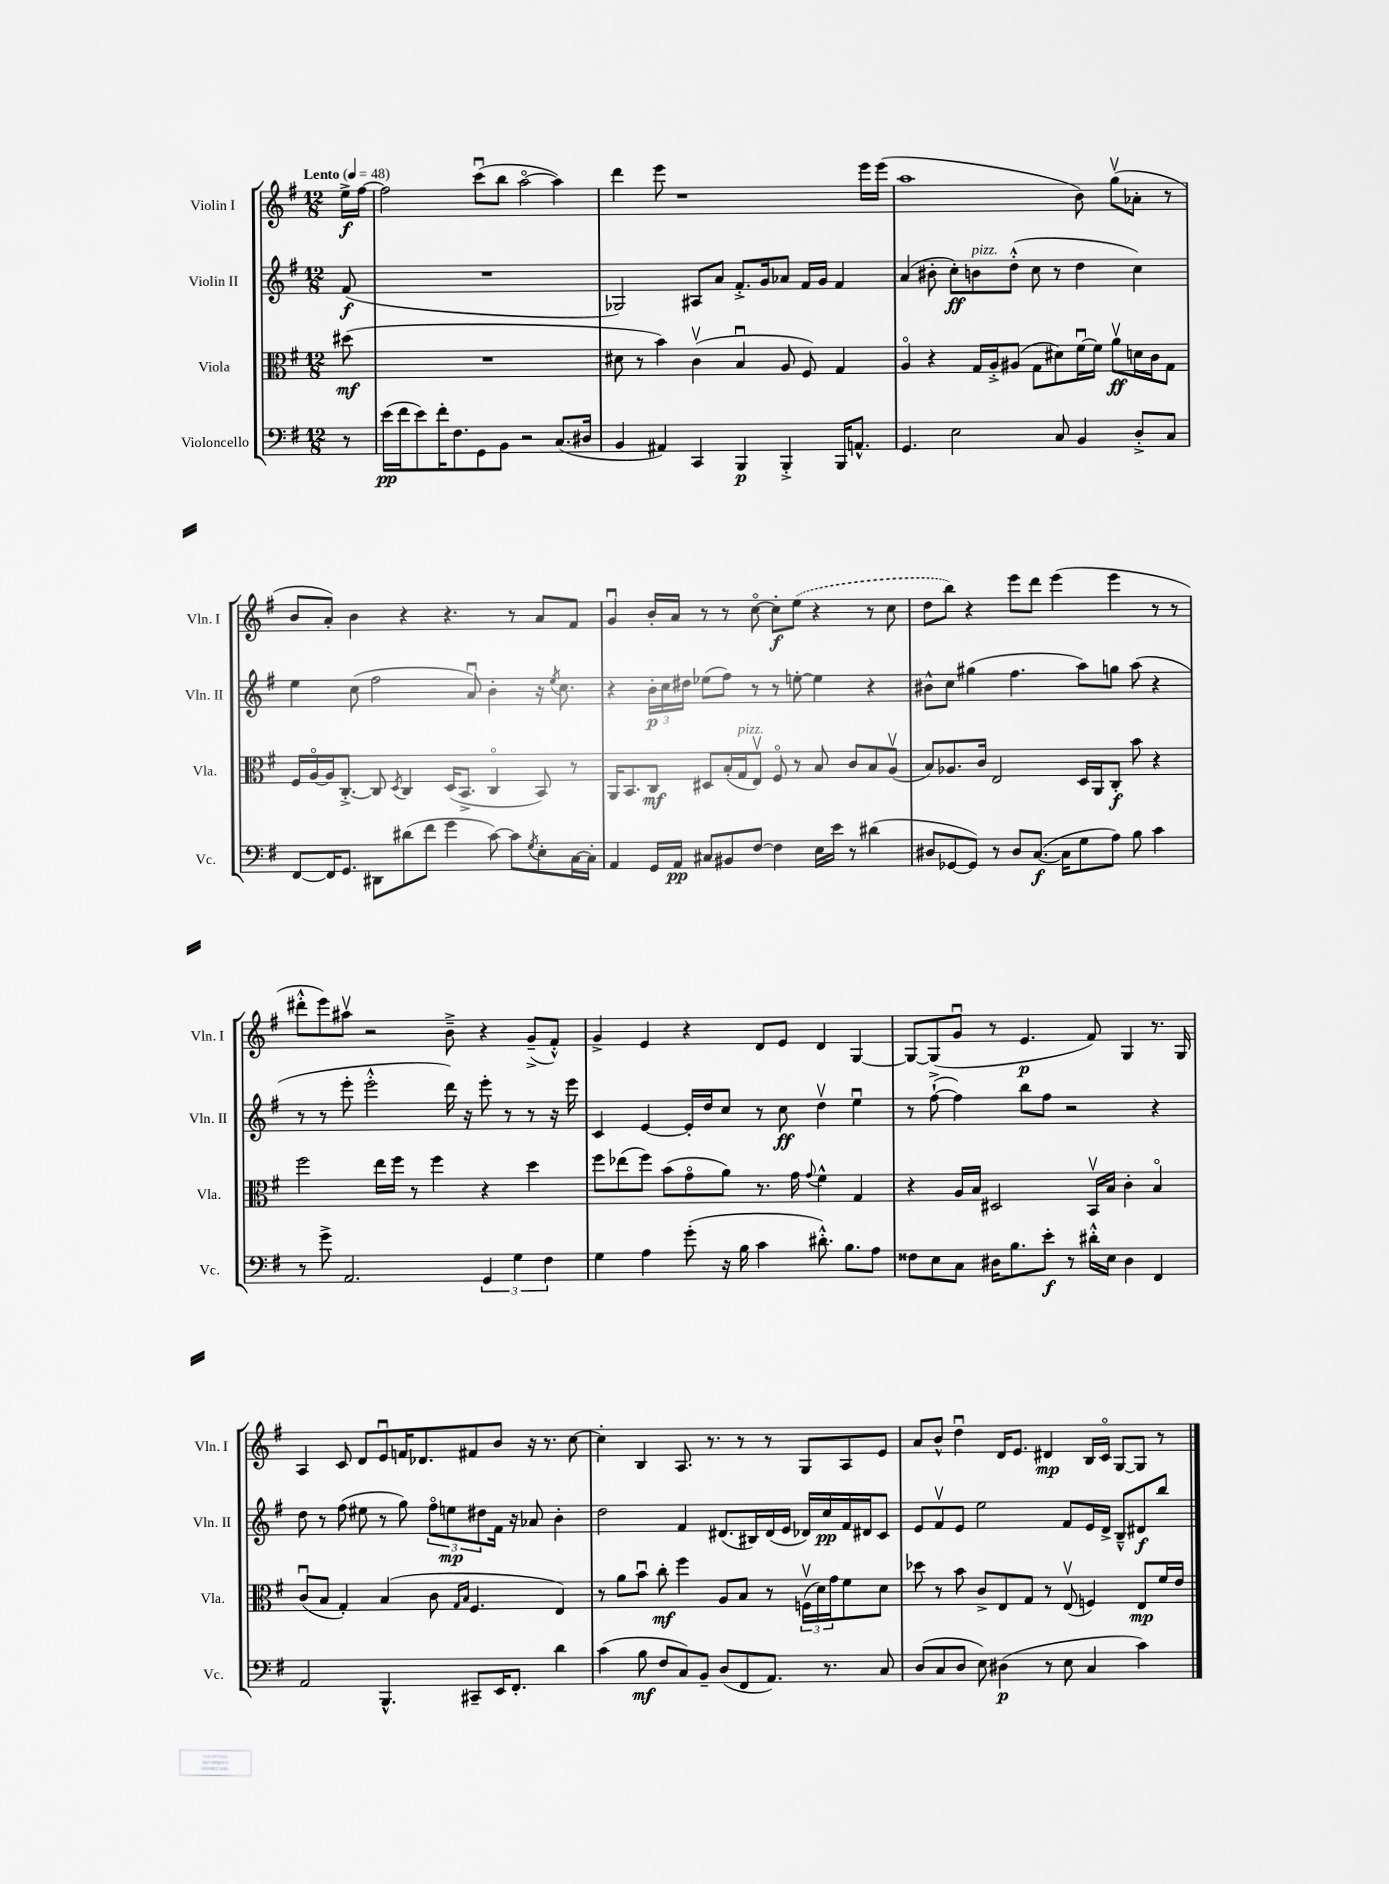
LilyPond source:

<<
\new StaffGroup <<
\new Staff = "s0" \with { instrumentName = "Violin I" shortInstrumentName = "Vln. I" } {
    \clef treble \key g \major \numericTimeSignature \time 12/8 \partial 8 \tempo "Lento" 4 = 48
    e''16->\f fis''16~ |
    fis''2 c'''8\downbow( b''8 a''2~\flageolet a''4) |
    d'''4 e'''8 r1 e'''16 e'''16( |
    a''1 b'8) g''8\upbow( aes'8-. r8 |
    b'8 a'8-.) b'4 r4 r4. r8 a'8 fis'8 |
    g'4\downbow b'16-. a'16 r8 r8 c''8~\flageolet c''8-.\f \once \slurDashed e''8( r4 r8 c''8 |
    d''8 b''8) r4 e'''8 d'''8 e'''4( e'''4 r8 r8 |
    dis'''8-.-^ e'''8) ais''8\upbow r2 b'8---> r4 g'8--->( fis'8-.-^) |
    g'4-> e'4 r4 d'8 e'8 d'4 g4~ |
    g8~ g8( g'8\downbow r8 e'4.\p fis'8) g4 r8. g16 |
    a4 c'8 d'8 e'8\downbow f'16 des'8. fis'8 b'8 r16 r8. c''8~ |
    c''4-. b4 a8. r8. r8 r8 g8 a8 e'8 |
    a'8 b'8-^ d''4\downbow d'16 e'8. dis'4\mp b16 c'16\flageolet g8~ g8 r8 \bar "|." |
}
\new Staff = "s1" \with { instrumentName = "Violin II" shortInstrumentName = "Vln. II" } {
    \clef treble \key g \major \numericTimeSignature \time 12/8 \partial 8
    fis'8\f( |
    R1. |
    ges2) ais8 a'8 fis'8.-.-> g'16 aes'8 fis'16 g'16 fis'4 |
    a'4( bis'8-. c''8-.\ff) b'8^\markup { \italic "pizz." } d''8-.-^( c''8 r8 d''4 c''4) |
    e''4 c''8( fis''2 a'8\downbow) b'4-. r16 \acciaccatura { e''8 } c''8. |
    r4 \tuplet 3/2 { b'16-.\p c''16 dis''16 } ees''8( fis''8) r8 r8 e''8~-. e''4 r4 |
    bis'8-^ c''8 gis''4( fis''4. a''8) g''8 a''8( r4 |
    r8 r8 e'''8-. e'''2-.-^ d'''16) r16 e'''8-. r8 r8 r16 e'''16 |
    c'4 e'4~ e'16-. d''16 c''8 r8 c''8\ff d''4\upbow e''4\downbow |
    r8 fis''8~-!->( fis''4) b''8 fis''8 r2 r4 |
    d''8 r8 fis''8( eis''8 r8 g''8) \tuplet 3/2 { fis''8\flageolet e''8\mp dis''8 } fis'16 r16 aes'8 b'4-. |
    d''2 fis'4 dis'8.( bis16) dis'16( e'16 des'16) c''16\pp fis'16 dis'16 c'8 |
    e'8 fis'8\upbow e'8 e''2 fis'8 e'16 d'16-> b8---^ dis'8\f b''8 \bar "|." |
}
\new Staff = "s2" \with { instrumentName = "Viola" shortInstrumentName = "Vla." } {
    \clef alto \key g \major \numericTimeSignature \time 12/8 \partial 8
    dis''8\mf( |
    R1. |
    dis'8 r8 b'4) c'4\upbow( b4\downbow a8 fis8) g4 |
    a4\flageolet r4 g16 a16-.-> ais8( g8 dis'8) fis'16~\downbow fis'16 a'8\upbow\ff d'16 c'16 g8 |
    fis16 a16~\flageolet a16 c8.~-.-> c8 \acciaccatura { d8 } c4 d16( b,8.-> c4\flageolet b,8) r8 |
    a,16 b,8. c8\mf dis8 b16-.( g16^\markup { \italic "pizz." } e8\upbow) fis8\flageolet r8 b8 c'8 b8 a8\upbow( |
    b8) aes8. c'16 e2 d16 a,16 c8-.\f b'8 r4 |
    fis''2 e''16 fis''16 r8 fis''4 r4 d''4 |
    fis''8 ees''8( fis''8) b'8( g'8\flageolet a'8) r8. g'16 \appoggiatura { g'8 } fis'4-^ g4 |
    r4 a16 b16 dis2 b,16\upbow b16 c'4-. b4\flageolet |
    c'8\downbow( b8 g4-.) b4( c'8 \grace { g16 b16 } fis4. e4) |
    r8 a'8 b'8\downbow c''8-.\mf fis''4 a8 b8 r8 \tuplet 3/2 { f16\upbow( d'16) g'16 } fis'8 d'8 |
    des''8 r8 b'8 c'8-> e8 g8 r8 e8\upbow( f4) e8\mp fis'16 e'16 \bar "|." |
}
\new Staff = "s3" \with { instrumentName = "Violoncello" shortInstrumentName = "Vc." } {
    \clef bass \key g \major \numericTimeSignature \time 12/8 \partial 8
    r8 |
    e'16\pp( fis'16 e'8) fis'16-. fis8. g,8 b,8 r2 c8.( dis16 |
    b,4 ais,4) c,4 b,,4\p b,,4-.-> b,,16 a,8.-^ |
    g,4. e2 c8 b,4 d8-.-> c8 |
    fis,8~ fis,16 g,8. dis,8 dis'8( fis'8 g'4 c'8~) c'8 \acciaccatura { g8 } e8-. c16~ c16-. |
    a,4 g,16 a,16\pp cis8 bis,8 fis8~ fis4 e16 e'16 r8 dis'4( |
    dis8 ges,8~ ges,8) r8 dis8 c8.~\f( c16 g8 a8) b8 c'4 |
    r8 g'8-> a,2. \tuplet 3/2 { g,4 g4 fis4 } |
    g4 a4 g'8-.( r16 b16 c'4 dis'8.-.-^) b8. a8 |
    fisis8 e8 c8 dis16 b8. e'8-.\f r8 dis'16-.-^ e16 dis4 fis,4 |
    a,2 b,,4.-^ cis,8-- e,16 fis,8.-. d'4 |
    c'4( b8\mf fis8 c8) b,8-- d8( fis,8 a,8.) r8. c8 |
    d8( c8 d8 e8) dis4\p( r8 e8 c4 c'4) \bar "|." |
}
>>
>>
\layout { \context { \Score \remove "Bar_number_engraver" } }
